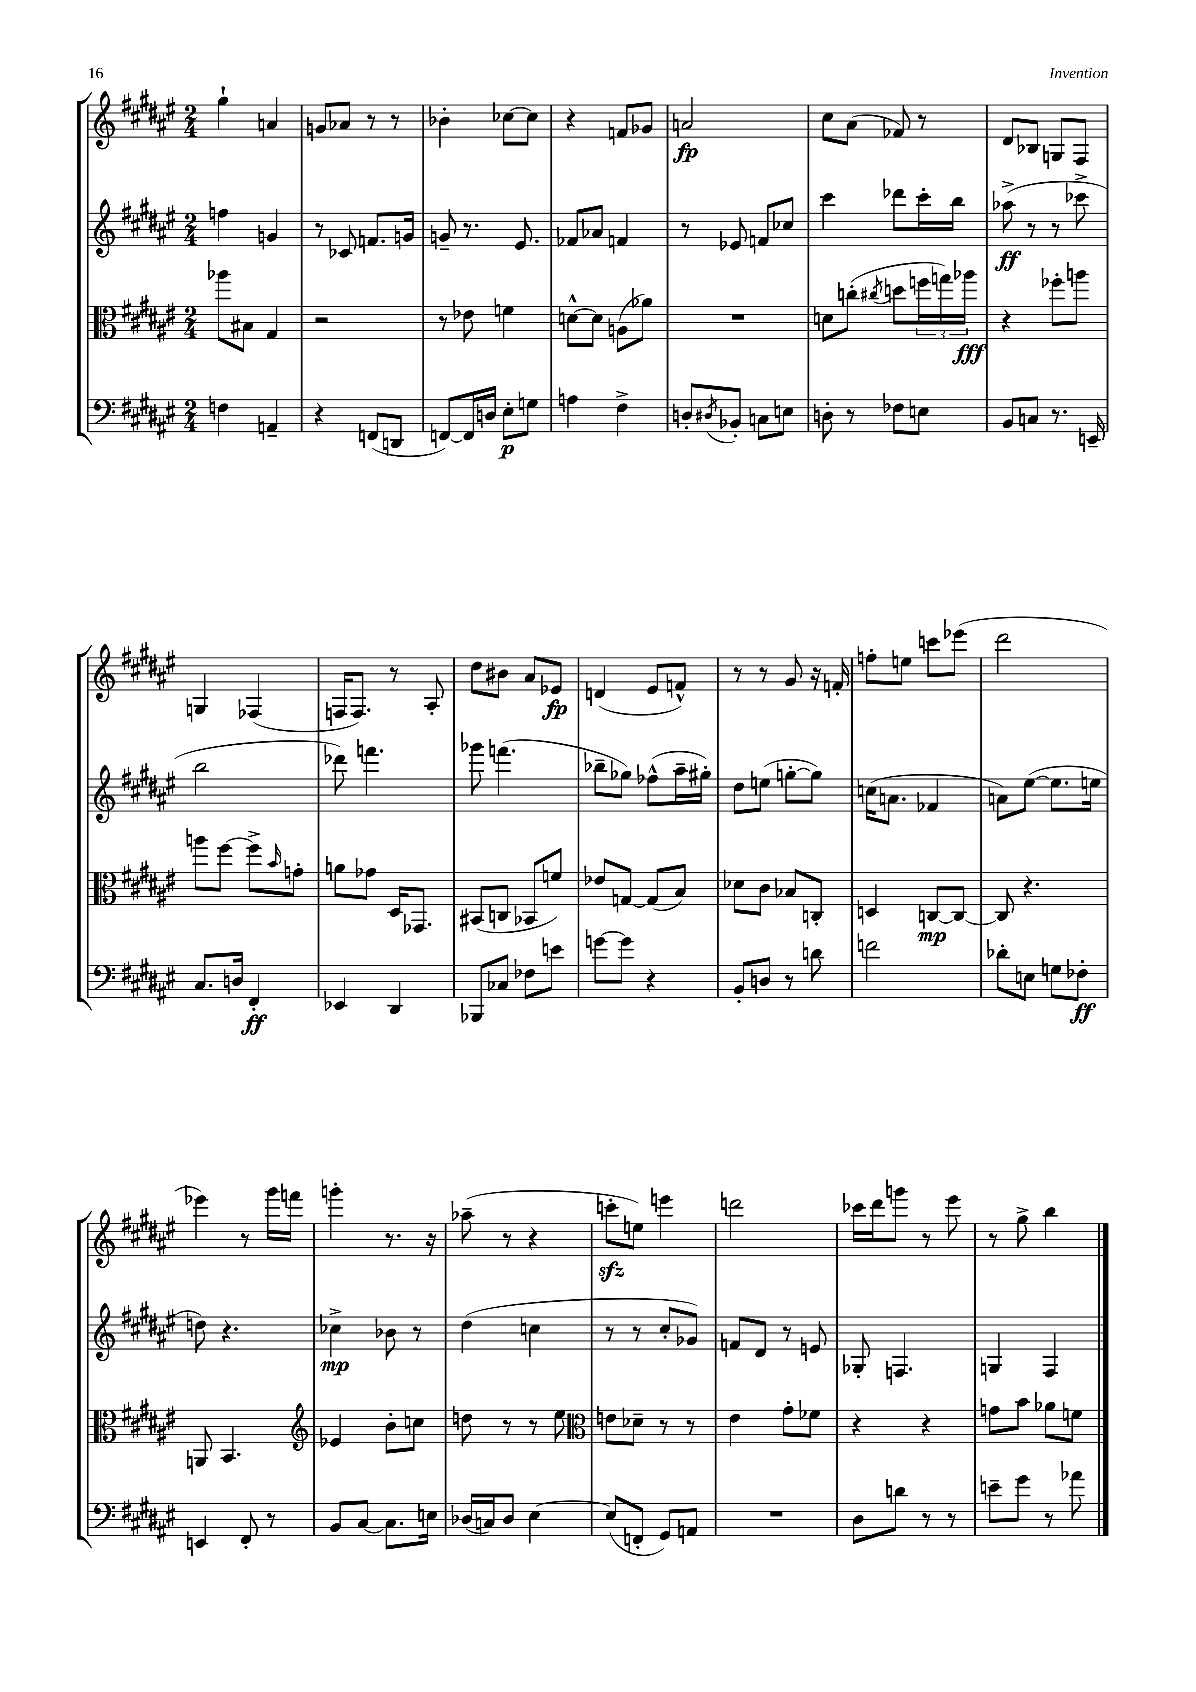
<<
\new StaffGroup <<
\new Staff = "s0" {
    \clef treble \key fis \major \numericTimeSignature \time 2/4
    gis''4-! a'4 |
    g'8 aes'8 r8 r8 |
    bes'4-. ces''8~ ces''8 |
    r4 f'8 ges'8 |
    a'2\fp |
    cis''8 ais'8( fes'8) r8 |
    dis'8 bes8 g8 fis8 |
    g4 fes4( |
    f16 f8.) r8 ais8-. |
    dis''8 bis'8 ais'8 ees'8\fp |
    d'4( eis'8 f'8-^) |
    r8 r8 gis'8 r16 f'16-. |
    f''8-. e''8 c'''8 ees'''8( |
    dis'''2 |
    ees'''4) r8 gis'''16 f'''16 |
    g'''4-. r8. r16 |
    aes''8--( r8 r4 |
    c'''8-.\sfz e''8) e'''4 |
    d'''2 |
    ces'''16 dis'''16 g'''8 r8 eis'''8 |
    r8 gis''8-> b''4 \bar "|." |
}
\new Staff = "s1" {
    \clef treble \key fis \major \numericTimeSignature \time 2/4
    f''4 g'4 |
    r8 ces'8 f'8. g'16 |
    g'8-- r8. eis'8. |
    fes'8 aes'8 f'4 |
    r8 ees'8 f'8 ces''8 |
    cis'''4 des'''8 cis'''16-. b''16 |
    aes''8->\ff( r8 r8 ces'''8-> |
    b''2 |
    des'''8) f'''4. |
    ges'''8 f'''4.( |
    bes''8-- ges''8) fes''8-^( ais''16-- gis''16-.) |
    dis''8 e''8( g''8~-. g''8) |
    c''16( a'8. fes'4 |
    a'8) eis''8~( eis''8. e''16 |
    d''8) r4. |
    ces''4->\mp bes'8 r8 |
    dis''4( c''4 |
    r8 r8 cis''8-. ges'8) |
    f'8 dis'8 r8 e'8 |
    ges8-. f4. |
    g4 fis4 \bar "|." |
}
\new Staff = "s2" {
    \clef alto \key fis \major \numericTimeSignature \time 2/4
    aes''8 bis8 gis4 |
    r2 |
    r8 ees'8 f'4 |
    d'8~-^ d'8 a8( aes'8) |
    R2 |
    d'8 c''8-.( \acciaccatura { cis''8 } d''8 \tuplet 3/2 { f''16 g''16) aes''16\fff } |
    r4 fes''8-. a''8 |
    a''8 fis''8~ fis''8-> \grace { b'16 } g'8-. |
    a'8 ges'8 dis16 ges,8. |
    bis,8( c8 bes,8 f'8) |
    ees'8 g8~ g8( b8) |
    des'8 cis'8 bes8 c8-. |
    d4 c8~\mp c8~ |
    c8 r4. |
    a,8 b,4. |
    \clef treble ees'4 b'8-. c''8 |
    d''8 r8 r8 eis''8 |
    \clef alto e'8 des'8-- r8 r8 |
    eis'4 gis'8-. fes'8 |
    r4 r4 |
    g'8 b'8 aes'8 f'8 \bar "|." |
}
\new Staff = "s3" {
    \clef bass \key fis \major \numericTimeSignature \time 2/4
    f4 a,4-- |
    r4 f,8( d,8 |
    f,8~) f,16 d16 eis8-.\p g8 |
    a4 fis4-> |
    d8-. \acciaccatura { dis8 } bes,8-. c8 e8 |
    d8-. r8 fes8 e8 |
    b,8 c8 r8. e,16-- |
    cis8. d16 fis,4-.\ff |
    ees,4 dis,4 |
    bes,,8 ces8 fes8 e'8 |
    g'8~ g'8 r4 |
    b,8-. d8 r8 d'8 |
    f'2 |
    des'8-. e8 g8 fes8-.\ff |
    e,4 fis,8-. r8 |
    b,8 cis8~ cis8. e16 |
    des16( c16) des8 eis4~ |
    eis8( f,8-. gis,8) a,8 |
    R2 |
    dis8 d'8 r8 r8 |
    e'8-- gis'8 r8 aes'8 \bar "|." |
}
>>
>>
\layout { \context { \Score \remove "Bar_number_engraver" } }
